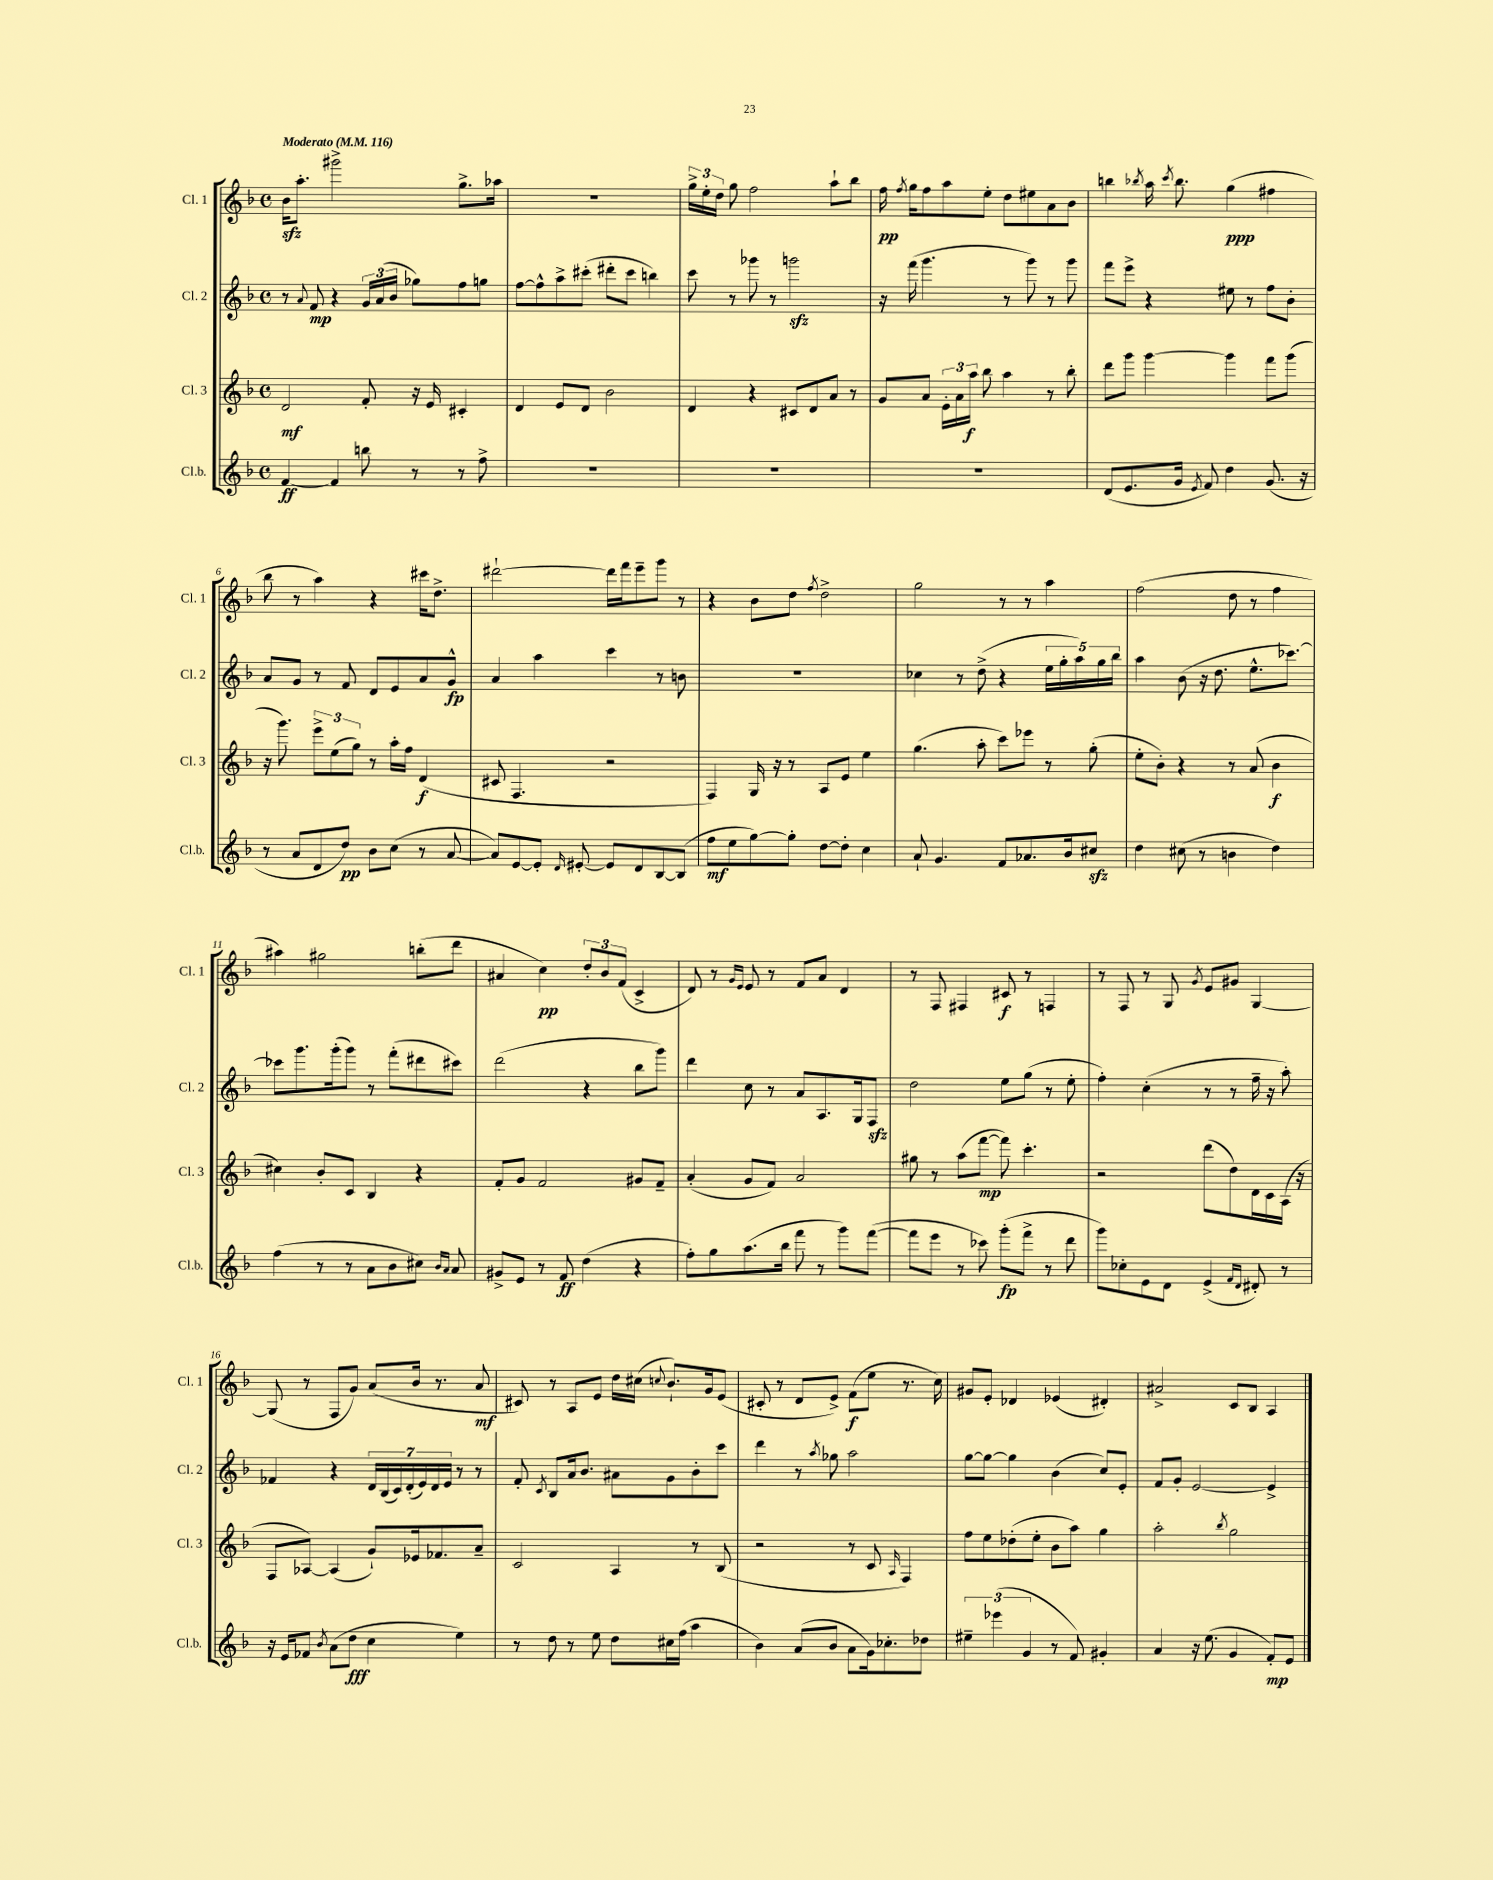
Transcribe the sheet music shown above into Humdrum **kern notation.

**kern	**kern	**kern	**kern
*staff4	*staff3	*staff2	*staff1
*clefG2	*clefG2	*clefG2	*clefG2
*k[b-]	*k[b-]	*k[b-]	*k[b-]
*M4/4	*M4/4	*M4/4	*M4/4
*met(c)	*met(c)	*met(c)	*met(c)
*MM116	*MM116	*MM116	*MM116
[4f/	2d/	8r	16b-\LK
.	.	.	8.aa'\J
.	.	8qqa/	.
.	.	8f/	.
4f/]	.	4r	2ggg#^\
8bb\	8f'/	24g/LL	.
.	.	(24a/	.
.	.	24b-/JJ	.
8r	16r	8gg-\L)	.
.	16e/	.	.
8r	4c#'/	8ff\	8.gg^\L
8ff^\	.	8gg\J	.
.	.	.	16aa-\Jk
=	=	=	=
1r	4d/	[8ff\L	1r
.	.	8ff^^\]	.
.	8e/L	8aa^\	.
.	8d/J	(8ccc#'\J	.
.	2b-\	8ddd#'\L	.
.	.	8ccc#\J	.
.	.	4bb\)	.
=	=	=	=
1r	4d/	8ccc\	24gg^\LL
.	.	.	24ee'\
.	.	.	24dd\JJ
.	.	8r	8gg\
.	4r	8ggg-\	2ff\
.	.	8r	.
.	8c#/L	2ggg\	.
.	8d/	.	.
.	8a/J	.	8aa`\L
.	8r	.	8bb-\J
=	=	=	=
1r	8g/L	16r	16ff\
.	.	.	8qff/
.	.	(16fff\	16gg\LK
.	8a/J	4.ggg\	8ff\
.	24e'\LL	.	8aa\
.	24a\	.	.
.	24aa\JJ	.	.
.	8bb-\	.	8ee'\J
.	4aa\	8r	8dd\L
.	.	8ggg\)	8ee#\
.	8r	8r	8a\
.	8bb-'\	8ggg\	8b-\J
=	=	=	=
(8d/L	8ddd\L	8fff\L	4bb\
8.e/	8ggg\J	8eee^\J	.
.	.	.	8qbb-/
.	[4ggg\	4r	16aa\
.	.	.	8qccc/
16g/Jk	.	.	8.bb-\
8qe/	.	.	.
8f/)	.	.	.
4dd\	4ggg\]	8ee#\	(4gg\
.	.	8r	.
(8.g/	8fff\L	8ff\L	4ff#\
.	(8ggg\J	8b-'\J	.
16r	.	.	.
=	=	=	=
8r	16r	8a/L	8bb-\
.	8.ggg\)	.	.
8a/L	.	8g/J	8r
8d/	12eee^\L	8r	4aa\)
.	(12ee\	.	.
8dd/J)	.	8f/	.
.	12gg\J)	.	.
8b-\L	8r	8d/L	4r
(8cc\J	16aa'\LL	8e/	.
.	16ff\JJ	.	.
8r	(4d/	8a/	16ccc#\LK
.	.	.	8.dd^\J
[8a/	.	8g^^/J	.
=	=	=	=
8a/]L)	8c#/	4a/	[2ddd#`\
[8e/	4.F/	.	.
8e'/]J	.	4aa\	.
16qqd/	.	.	.
[8e#'/	.	.	.
8e#/]L	2r	4ccc\	16ddd#\]LL
.	.	.	16fff\J
8d/	.	.	8eee~\
[8B-/	.	8r	8ggg\J
(8B-/]J	.	8b\	8r
=	=	=	=
8ff\L	4F/)	1r	4r
8ee\	.	.	.
[8gg\)	16G/	.	8b-\L
.	16r	.	.
8gg'\]J	8r	.	8dd\J
.	.	.	8qff/
[8dd\L	8A/L	.	2dd^\
8dd'\]J	8e/J	.	.
4cc\	4ee\	.	.
=	=	=	=
8a`/	(4.gg\	4cc-\	2gg\
4.g/	.	.	.
.	.	8r	.
.	8aa'\	(8dd^\	.
8f/L	8ccc\L)	4r	8r
8.a-/	8eee-\J	.	8r
.	8r	20ee\LL	4aa\
.	.	20gg'\	.
16b-/k	.	.	.
.	.	20aa\)	.
8cc#/J	(8gg'\	.	.
.	.	20gg\	.
.	.	20bb-\JJ	.
=	=	=	=
4dd\	8ee'\L	4aa\	(2ff\
.	8b-'\J)	.	.
(8cc#\	4r	(8b-\	.
8r	.	16r	.
.	.	8.dd\	.
4b\	8r	.	8dd\
.	(8a/	8.ee^^\L	8r
4dd\)	4b-\	.	4ff\
.	.	[8.ccc-\J)	.
=	=	=	=
(4ff\	4cc#\)	8ccc-\]L	4aa#\)
.	.	8.ggg\	.
8r	8b-'/L	.	2gg#\
.	.	(16ggg'\k	.
8r	8c/J	8ggg\J)	.
8a\L	4B-/	8r	.
8b-\	.	(8fff'\L	.
8cc#\J)	4r	8ddd#\	(8bb'\L
16qqb-/LL	.	.	.
16qqa/JJ	.	.	.
8a/	.	8ccc#\J)	8ddd\J
=	=	=	=
8g#^/L	8f'/L	(2ddd\	4a#/
8e/J	8g/J	.	.
8r	2f/	.	4cc\)
8f/	.	.	.
(4dd\	.	4r	12dd'/L
.	.	.	12b-/
.	.	.	(12f/J
4r	8g#/L	8bb-\L	4c^/
.	8f~/J	8ggg\J)	.
=	=	=	=
8ff'\L)	(4a'/	4ddd\	8d/)
8gg\	.	.	8r
.	.	.	16qqg/LL
.	.	.	16qqe/JJ
(8.aa\	8g/L	8cc\	8e/
.	8f/J)	8r	8r
16bb-\Jk	.	.	.
8fff\	2a/	8a/L	8f/L
8r	.	8.A/	8a/J
8ggg\L)	.	.	4d/
.	.	16G/k	.
([8fff\J	.	8F/J	.
=	=	=	=
8fff\]L	8gg#\	2dd\	8r
8eee\J	8r	.	8F/
8r	(8aa\L	.	4F#/
8ccc-\)	[8fff\J	.	.
(8ggg'\L	8fff\])	8ee\L	8c#/
8fff^\J	4.ccc'\	(8gg\J	8r
8r	.	8r	4F/
8ddd\	.	8ee'\	.
=	=	=	=
8ggg\L)	2r	4ff'\)	8r
8cc-'\	.	.	8F/
8e\	.	(4cc'\	8r
8d\J	.	.	8G/
.	.	.	8qg/
(4e^/	(8ddd\L	8r	8e/L
.	8dd\)	8r	8g#/J
16qqf/LL	.	.	.
16qqd/JJ	.	.	.
8d#'/)	16d\L	16ff~\	[4G/
.	16c\	16r	.
8r	(16A\JJ	8aa'\)	.
.	16r	.	.
=	=	=	=
16r	8F/L	4f-/	(8G/]
16e/LK	.	.	.
8f-/J	[8A-/J)	.	8r
8qb-/	.	.	.
(8a\L	(4A-/]	4r	8F/L
8dd\J	.	.	8g/J)
4cc\	8g`/L)	28d/LL	(8a/L
.	.	(28B-/	.
.	.	28c/)	.
.	.	(28d'/	.
.	16e-/k	.	16b-/Jk
.	.	28e/)	.
.	.	28d/	.
.	8.f-/	.	8.r
.	.	28e/JJ	.
4ee\)	.	8r	.
.	8a~/J	8r	8a/
=	=	=	=
8r	2c/	8f'/	8c#/)
.	.	8qc/	.
8dd\	.	8B-/L	8r
8r	.	16a/k	8A/L
.	.	8.b-/J	.
8ee\	.	.	8e/J
8dd\L	4A/	8a#\L	16dd\LL
.	.	.	(16cc#\JJ
.	.	.	8qqcc/
16cc#\L	.	8g\	8.b-`/L)
(16ff\JJ	.	.	.
4aa\	8r	8b-'\	.
.	.	.	16g/k
.	(8B-/	8ccc\J	(8e/J
=	=	=	=
4b-\)	2r	4ddd\	8c#'/
.	.	.	8r
(8a/L	.	8r	8d/L
.	.	8qaa/	.
8b-/J	.	8gg-\	8e^/J)
8a\L	8r	2aa\	(8f\L
16g\k)	8c/	.	8ee\J
8.cc-'\	.	.	.
.	16qqA/	.	.
.	4F/)	.	8.r
8dd-\J	.	.	.
.	.	.	16cc\)
=	=	=	=
6ee#~\	8ff\L	[8gg\L	8g#/L
.	8ee\	8gg\_J	8e'/J
(6eee-\	.	.	.
.	(8dd-'\	4gg\]	4d-/
6g/	.	.	.
.	8ee'\J	.	.
8r	8b-\L	(4b-\	(4e-/
8f/)	8aa\J)	.	.
4g#'/	4gg\	8cc/L)	4d#'/)
.	.	8e'/J	.
=	=	=	=
4a/	2aa'\	8f/L	2a#^/
.	.	8g'/J	.
16r	.	[2e/	.
(8.ee\	.	.	.
.	8qbb-/	.	.
4g/	2gg\	.	8c/L
.	.	.	8B-/J
8f'/L)	.	4e^/]	4A/
8e/J	.	.	.
==	==	==	==
*-	*-	*-	*-
